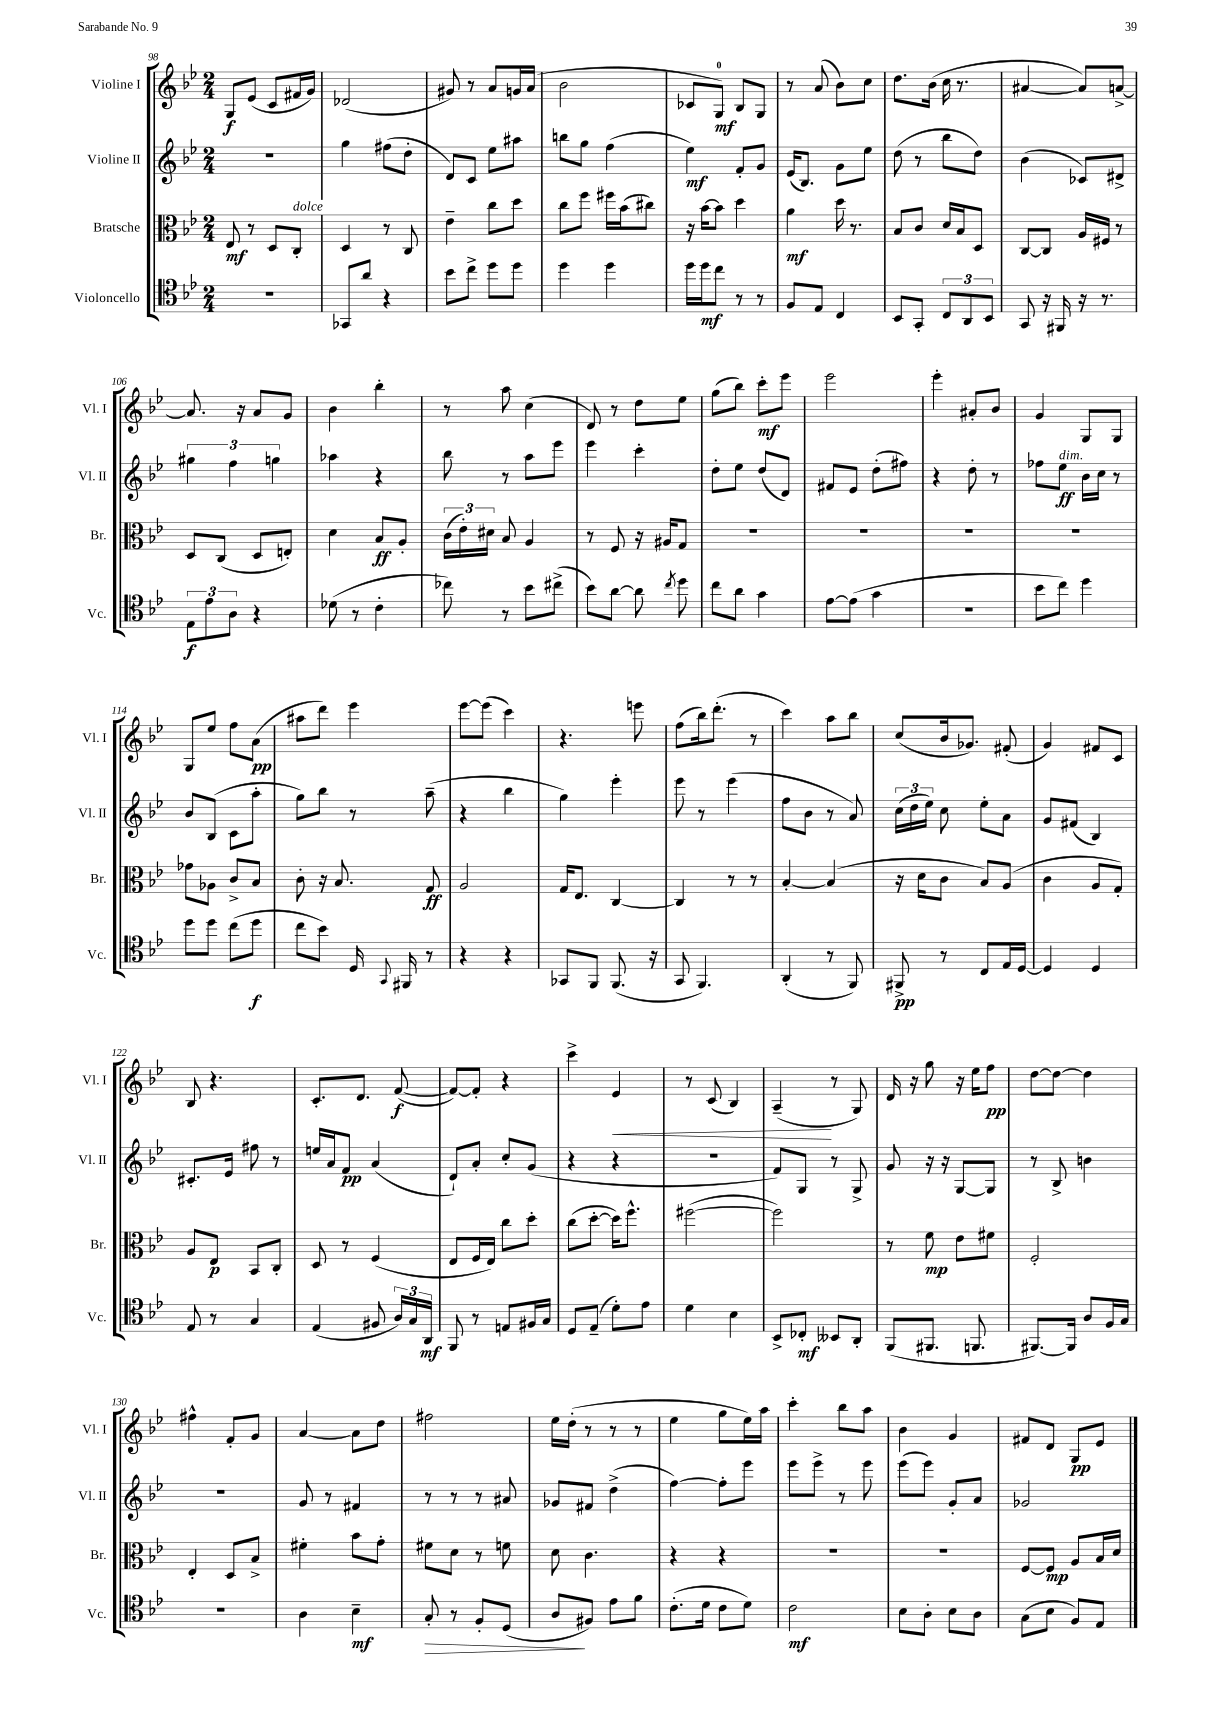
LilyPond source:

<<
\new StaffGroup <<
\new Staff = "s0" \with { instrumentName = "Violine I" shortInstrumentName = "Vl. I" } {
    \clef treble \key bes \major \numericTimeSignature \time 2/4
    \autoBeamOff g8[\f ees'8]( c'8[ fis'16 g'16]) |
    des'2( |
    gis'8) r8 a'8[ g'16 a'16]( |
    bes'2 |
    ces'8[ g8]-0\mf) bes8[ g8] |
    r8 a'8( bes'8[) c''8] |
    d''8.[ bes'16]( c''16 r8. |
    ais'4~ ais'8[) a'8]~-> |
    a'8. r16 a'8[ g'8] |
    bes'4 bes''4-. |
    r8 a''8 c''4( |
    d'8) r8 d''8[ ees''8] |
    g''8[( bes''8]) c'''8[-.\mf ees'''8] |
    ees'''2 |
    ees'''4-. ais'8[-. bes'8] |
    g'4 g8[ g8] |
    g8[ ees''8] f''8[ a'8]\pp( |
    ais''8[ d'''8]) ees'''4 |
    ees'''8[~ ees'''8]( c'''4) |
    r4. e'''8 |
    f''8[( bes''16) d'''8.]-.( r8 |
    c'''4) a''8[ bes''8] |
    c''8[( bes'16 ges'8.]) fis'8-.( |
    g'4) fis'8[ c'8] |
    bes8 r4. |
    c'8.[-. d'8.] f'8~\f( |
    f'8[~) f'8]-. r4 |
    c'''4-> ees'4\< |
    r8 c'8( bes4) |
    a4--\!( r8 g8) |
    d'16 r16 g''8 r16 ees''16[ f''8]\pp |
    d''8[~ d''8]~ d''4 |
    fis''4-^ f'8[-. g'8] |
    a'4~ a'8[ d''8] |
    fis''2 |
    ees''16[ d''16]-.( r8 r8 r8 |
    ees''4 g''8[ ees''16) a''16] |
    c'''4-. bes''8[ a''8] |
    bes'4 g'4 |
    fis'8[ d'8] g8[\pp ees'8] \bar "|." |
}
\new Staff = "s1" \with { instrumentName = "Violine II" shortInstrumentName = "Vl. II" } {
    \clef treble \key bes \major \numericTimeSignature \time 2/4
    \autoBeamOff r2 |
    g''4 fis''8[( d''8]-. |
    d'8[) c'8] ees''8[ ais''8] |
    b''8[ g''8] f''4( |
    ees''4\mf) f'8[-. g'8] |
    ees'16[( bes8.]) g'8[ ees''8] |
    d''8( r8 bes''8[ d''8]) |
    bes'4( ces'8[) dis'8]-> |
    \tuplet 3/2 { gis''4 f''4 g''4 } |
    aes''4 r4 |
    bes''8 r8 a''8[ ees'''8] |
    ees'''4 c'''4-. |
    d''8[-. ees''8] d''8[( d'8]) |
    fis'8[ ees'8] d''8[-.( fis''8]) |
    r4 d''8-. r8 |
    fes''8[ ees''8]\ff^\markup { \italic "dim." } bes'16[ c''16] r8 |
    bes'8[ bes8]( c'8[ a''8]-. |
    g''8[) bes''8] r8 a''8--( |
    r4 bes''4 |
    g''4) ees'''4-. |
    ees'''8 r8 ees'''4( |
    f''8[ bes'8] r8 a'8) |
    \tuplet 3/2 { c''16[( d''16 ees''16]) } c''8 ees''8[-. a'8] |
    g'8[ fis'8]( bes4) |
    cis'8.[-. ees'16] fis''8 r8 |
    e''16[ a'16 f'8]\pp a'4( |
    d'8[-!) a'8]-. c''8[-. g'8]( |
    r4 r4 |
    R2 |
    f'8[) g8] r8 g8-> |
    g'8 r16 r16 g8[~ g8] |
    r8 bes8-> b'4 |
    R2 |
    g'8 r8 fis'4 |
    r8 r8 r8 ais'8 |
    ges'8[ fis'8] d''4->( |
    f''4~) f''8[-. ees'''8] |
    ees'''8[ ees'''8]-> r8 ees'''8 |
    ees'''8[( ees'''8]) g'8[-. a'8] |
    ges'2 \bar "|." |
}
\new Staff = "s2" \with { instrumentName = "Bratsche" shortInstrumentName = "Br." } {
    \clef alto \key bes \major \numericTimeSignature \time 2/4
    \autoBeamOff ees8\mf r8 d8[ c8]-.^\markup { \italic "dolce" } |
    d4 r8 c8 |
    ees'4-- c''8[ d''8] |
    c''8[ f''8] fis''16[ bes'16( cis''8]) |
    r16 bes'16[~ bes'8] d''4 |
    a'4\mf d''16 r8. |
    bes8[ c'8] d'16[ bes16 d8] |
    c8[~ c8] a16[ fis16] r8 |
    d8[ c8]( d8[ e8]-.) |
    d'4 bes8[\ff a8]-. |
    \tuplet 3/2 { c'16[( ees'16-.) dis'16] } bes8 a4 |
    r8 f8 r16 ais16[ g8] |
    R2 |
    R2 |
    R2 |
    R2 |
    ges'8[ aes8] c'8[-> bes8] |
    c'8-. r16 bes8. g8\ff |
    a2 |
    g16[ ees8.] c4~ |
    c4 r8 r8 |
    bes4~-. bes4( |
    r16 d'16[ c'8] bes8[) a8]( |
    c'4 a8[ g8]-.) |
    a8[ ees8]\p bes,8[ c8]-. |
    d8 r8 f4( |
    ees8[ f16 ees16]) c''8[ d''8]-. |
    c''8[( d''8]~-. d''16[) f''8.]-^ |
    fis''2~( |
    fis''2) |
    r8 f'8\mp ees'8[ fis'8] |
    f2-. |
    ees4-. d8[ bes8]-> |
    fis'4-. bes'8[ g'8]-. |
    fis'8[ d'8] r8 f'8 |
    d'8 c'4. |
    r4 r4 |
    R2 |
    R2 |
    f8[~ f8]\mp a8[ bes16 d'16] \bar "|." |
}
\new Staff = "s3" \with { instrumentName = "Violoncello" shortInstrumentName = "Vc." } {
    \clef tenor \key bes \major \numericTimeSignature \time 2/4
    \autoBeamOff R2 |
    ges,8[ a'8] r4 |
    bes'8[ c''8]-> d''8[ d''8] |
    d''4 d''4 |
    d''16[ d''16\mf c''8] r8 r8 |
    f8[ ees8] c4 |
    bes,8[ g,8]-. \tuplet 3/2 { c8[ a,8 bes,8] } |
    g,8 r16 fis,16 r16 r8. |
    \tuplet 3/2 { ees8[\f ees'8 a8] } r4 |
    des'8( r8 c'4-. |
    ces''8) r8 bes'8[ cis''8]->( |
    bes'8[) a'8]~ a'8 \acciaccatura { c''8 } d''8 |
    c''8[ a'8] g'4 |
    ees'8[~ ees'8]( g'4 |
    r2 |
    bes'8[ c''8]) d''4 |
    d''8[ d''8] c''8[( d''8]\f |
    c''8[ bes'8]) d16 \appoggiatura { g,8 } fis,16 r8 |
    r4 r4 |
    ges,8[ f,8] f,8.( r16 |
    g,8 f,4.) |
    a,4-.( r8 f,8) |
    fis,8->\pp r8 c8[ ees16 d16]~ |
    d4 d4 |
    ees8 r8 g4 |
    ees4( fis8 \tuplet 3/2 { a16[) g16 a,16]\mf } |
    f,8 r8 e8[ fis16 g16] |
    d8[ ees8]--( d'8[-.) ees'8] |
    d'4 bes4 |
    bes,8[-> ces8]-.\mf beses,8[ a,8]-. |
    f,8[( fis,8.] f,8. |
    fis,8.[~) fis,16] a8[ f16 g16] |
    R2 |
    a4 bes4--\mf |
    g8-.\> r8 f8[-. d8]( |
    a8[\! fis8]) ees'8[ f'8] |
    c'8.[-.( d'16] c'8[ d'8]) |
    c'2\mf |
    bes8[ a8]-. bes8[ a8] |
    g8[( bes8] f8[) ees8] \bar "|." |
}
>>
>>
\layout { \context { \Score currentBarNumber = #98 } }
